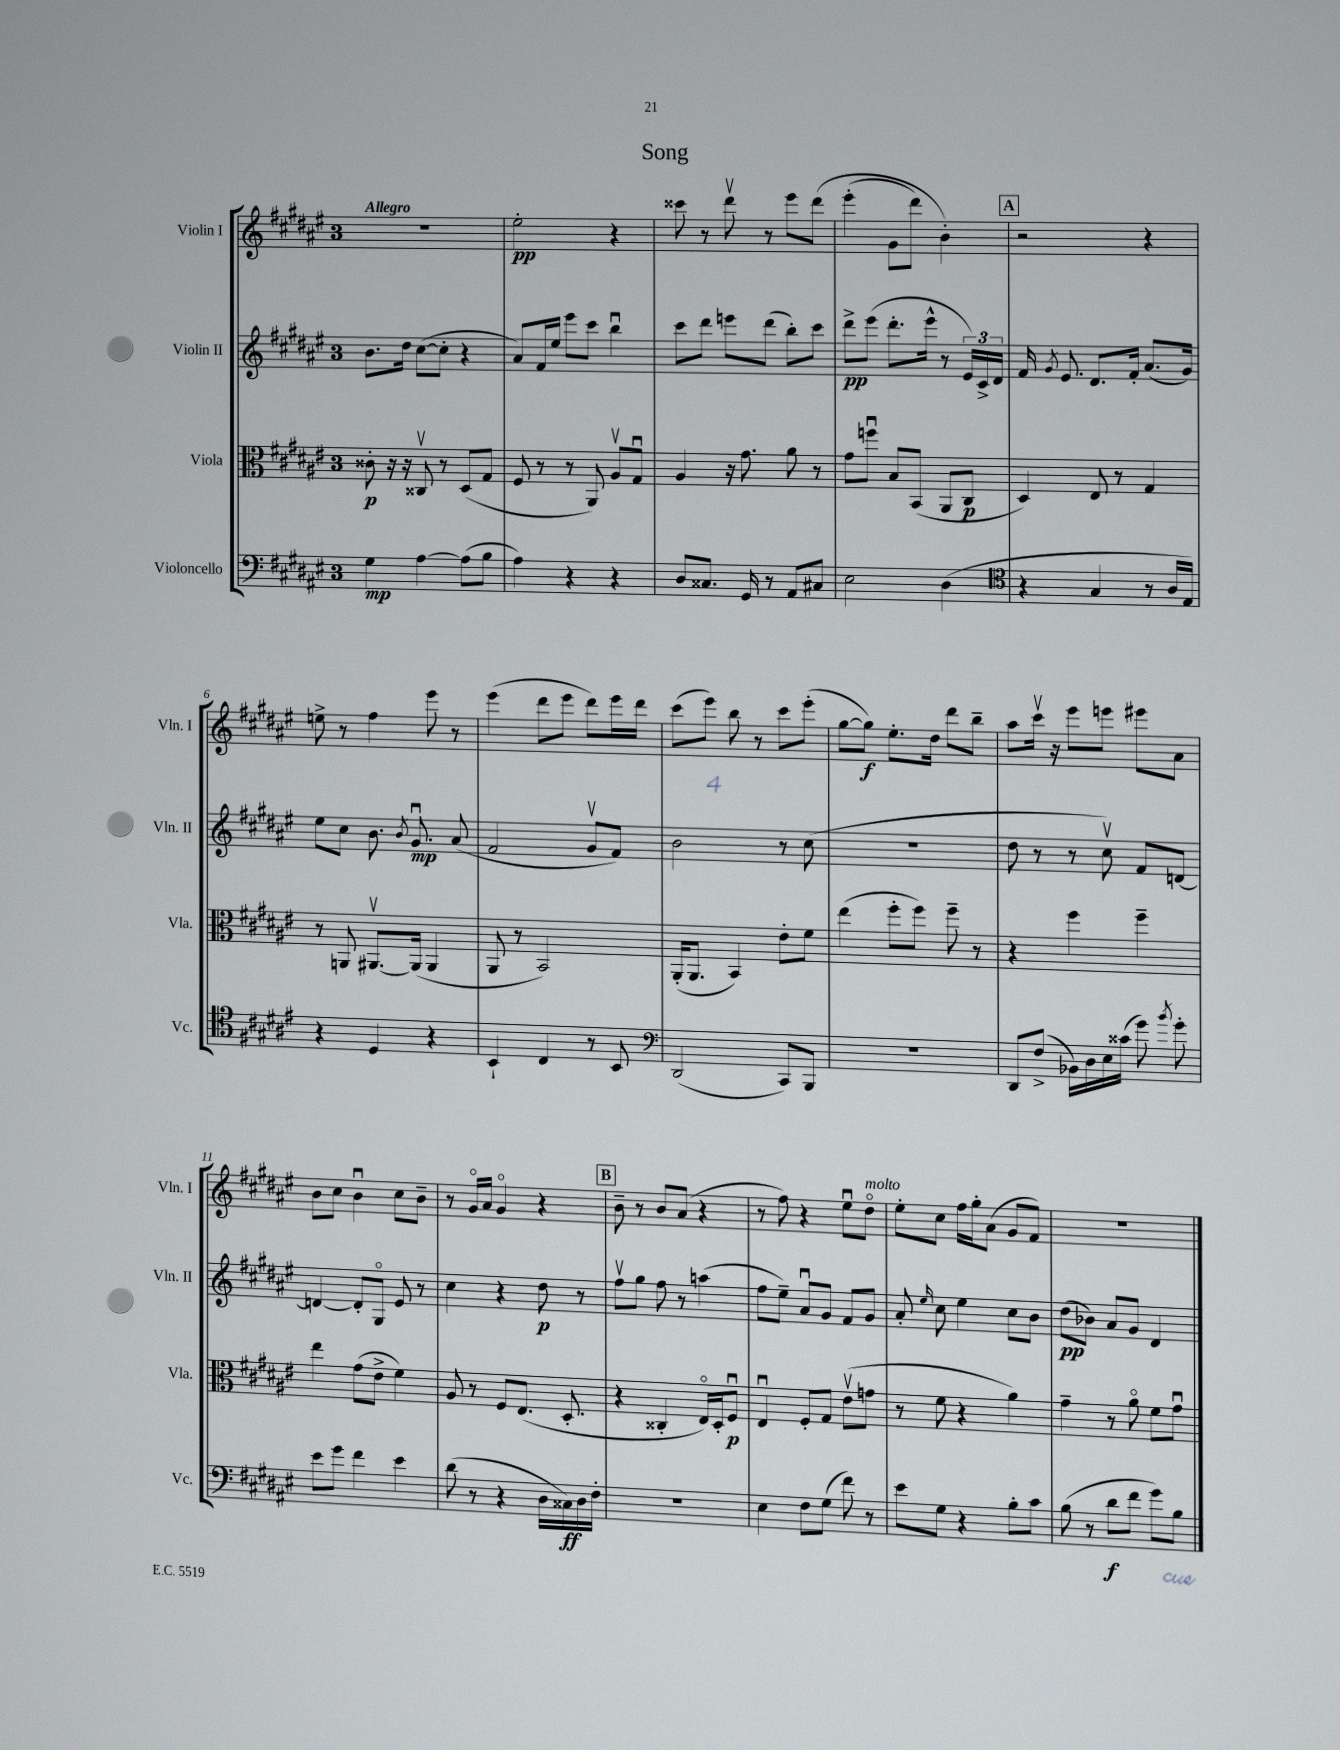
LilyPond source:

\header { title = "Song" }
<<
\new StaffGroup <<
\new Staff = "s0" \with { instrumentName = "Violin I" shortInstrumentName = "Vln. I" } {
    \clef treble \key fis \major \once \override Staff.TimeSignature.style = #'single-digit \time 3/4 \tempo "Allegro"
    \autoBeamOff R2. |
    eis''2-.\pp r4 |
    cisis'''8 r8 dis'''8\upbow r8 eis'''8[ dis'''8]\( |
    eis'''4-.( gis'8[ dis'''8]) b'4-.\) |
    \mark \markup { \box "A" } r2 r4 |
    e''8-> r8 fis''4 eis'''8 r8 |
    eis'''4( dis'''8[ eis'''8] dis'''8[) eis'''16 dis'''16] |
    cis'''8[( eis'''8]) b''8 r8 cis'''8[ eis'''8]-.( |
    gis''8[~ gis''8]\f) eis''8.[-. dis''16] dis'''8[ b''8]-- |
    ais''8[ cis'''16]\upbow r16 eis'''8[ e'''8] eis'''8[ ais'8] |
    b'8[ cis''8] b'4\downbow cis''8[ b'8]-- |
    r8 gis'16[\flageolet ais'16] gis'4\flageolet r4 |
    \mark \markup { \box "B" } b'8-- r8 b'8[ ais'8]( r4 |
    r8 fis''8) r4 eis''8[\downbow dis''8]\flageolet^\markup { \italic "molto" } |
    eis''8[-. cis''8] fis''16[ gis''16-. ais'8]( gis'8[ fis'8]) |
    R2. \bar "|." |
}
\new Staff = "s1" \with { instrumentName = "Violin II" shortInstrumentName = "Vln. II" } {
    \clef treble \key fis \major \once \override Staff.TimeSignature.style = #'single-digit \time 3/4
    \autoBeamOff b'8.[ dis''16] cis''8[~( cis''8]-. r4 |
    ais'8[) fis'16 eis''16] eis'''8[ cis'''8] b''4\downbow |
    cis'''8[ dis'''8] e'''8[ dis'''8]( b''8[-.) cis'''8] |
    dis'''8[->\pp eis'''8]( dis'''8.[-. eis'''16]-^ r8 \tuplet 3/2 { eis'16[) cis'16-> dis'16] } |
    \mark \markup { \box "A" } fis'16 \acciaccatura { gis'8 } eis'8. dis'8.[ fis'16]-. ais'8.[( gis'16]) |
    eis''8[ cis''8] b'8. \acciaccatura { b'8 } gis'8.\downbow\mp ais'8( |
    fis'2 gis'8[\upbow fis'8]) |
    b'2 r8 cis''8( |
    R2. |
    dis''8 r8 r8 cis''8\upbow) fis'8[ d'8]~ |
    d'4~ d'8[-. gis8]\flageolet eis'8 r8 |
    cis''4 r4 dis''8\p r8 |
    \mark \markup { \box "B" } fis''8[\upbow gis''8] fis''8 r8 a''4( |
    fis''8[ eis''8]--) ais'8[\downbow gis'8] fis'8[ gis'8] |
    ais'8-. \grace { eis''16 } cis''8 eis''4 cis''8[ b'8] |
    dis''8[\pp( bes'8]) ais'8[ gis'8] dis'4 \bar "|." |
}
\new Staff = "s2" \with { instrumentName = "Viola" shortInstrumentName = "Vla." } {
    \clef alto \key fis \major \once \override Staff.TimeSignature.style = #'single-digit \time 3/4
    \autoBeamOff cisis'8-.\p r16 r16 cisis8\upbow r8 dis8[( gis8] |
    fis8 r8 r8 ais,8) ais8[\upbow gis8]\downbow |
    ais4 r16 gis'8. ais'8 r8 |
    gis'8[ f''8]\downbow b8[ b,8]( ais,8[ cis8]\p |
    \mark \markup { \box "A" } dis4) eis8 r8 gis4 |
    r8 a,8 ais,8.[~\upbow ais,16]( ais,4 |
    ais,8 r8 b,2) |
    ais,16[-.( ais,8.] b,4) eis'8[-. fis'8] |
    eis''4( fis''8[-. fis''8]) fis''8-- r8 |
    r4 fis''4 fis''4-- |
    eis''4 gis'8[( eis'8]-> fis'4) |
    ais8 r8 fis8[ eis8.]( dis8.-. |
    \mark \markup { \box "B" } r4 cisis4-. eis16[\flageolet) dis16-. fis8]\downbow\p |
    eis4\downbow fis8[-. gis8] eis'8[\upbow( g'8] |
    r8 fis'8 r4 ais'4) |
    gis'4-- r8 ais'8\flageolet fis'8[ gis'8]\downbow \bar "|." |
}
\new Staff = "s3" \with { instrumentName = "Violoncello" shortInstrumentName = "Vc." } {
    \clef bass \key fis \major \once \override Staff.TimeSignature.style = #'single-digit \time 3/4
    \autoBeamOff gis4\mp ais4~ ais8[( b8] |
    ais4) r4 r4 |
    dis8[ cisis8.] gis,16 r8 ais,8[ cis8] |
    eis2 dis4( |
    \mark \markup { \box "A" } \clef tenor r4 gis4 r8 ais16[ eis16]) |
    r4 dis4 r4 |
    b,4-! cis4 r8 b,8 |
    \clef bass dis,2( cis,8[) b,,8] |
    R2. |
    dis,8[ fis8]->( bes,16[) dis16 eis16 cisis'16]( gis'8) \acciaccatura { b'8 } gis'8-. |
    eis'8[ gis'8] fis'4 eis'4 |
    dis'8( r8 r4 dis16[ cisis16\ff) dis16 fis16]-. |
    \mark \markup { \box "B" } R2. |
    eis4 fis8[ gis8]( fis'8) r8 |
    eis'8[ gis8] r4 b8[-. cis'8] |
    b8( r8 dis'8[\f fis'8] gis'8[) b8] \bar "|." |
}
>>
>>
